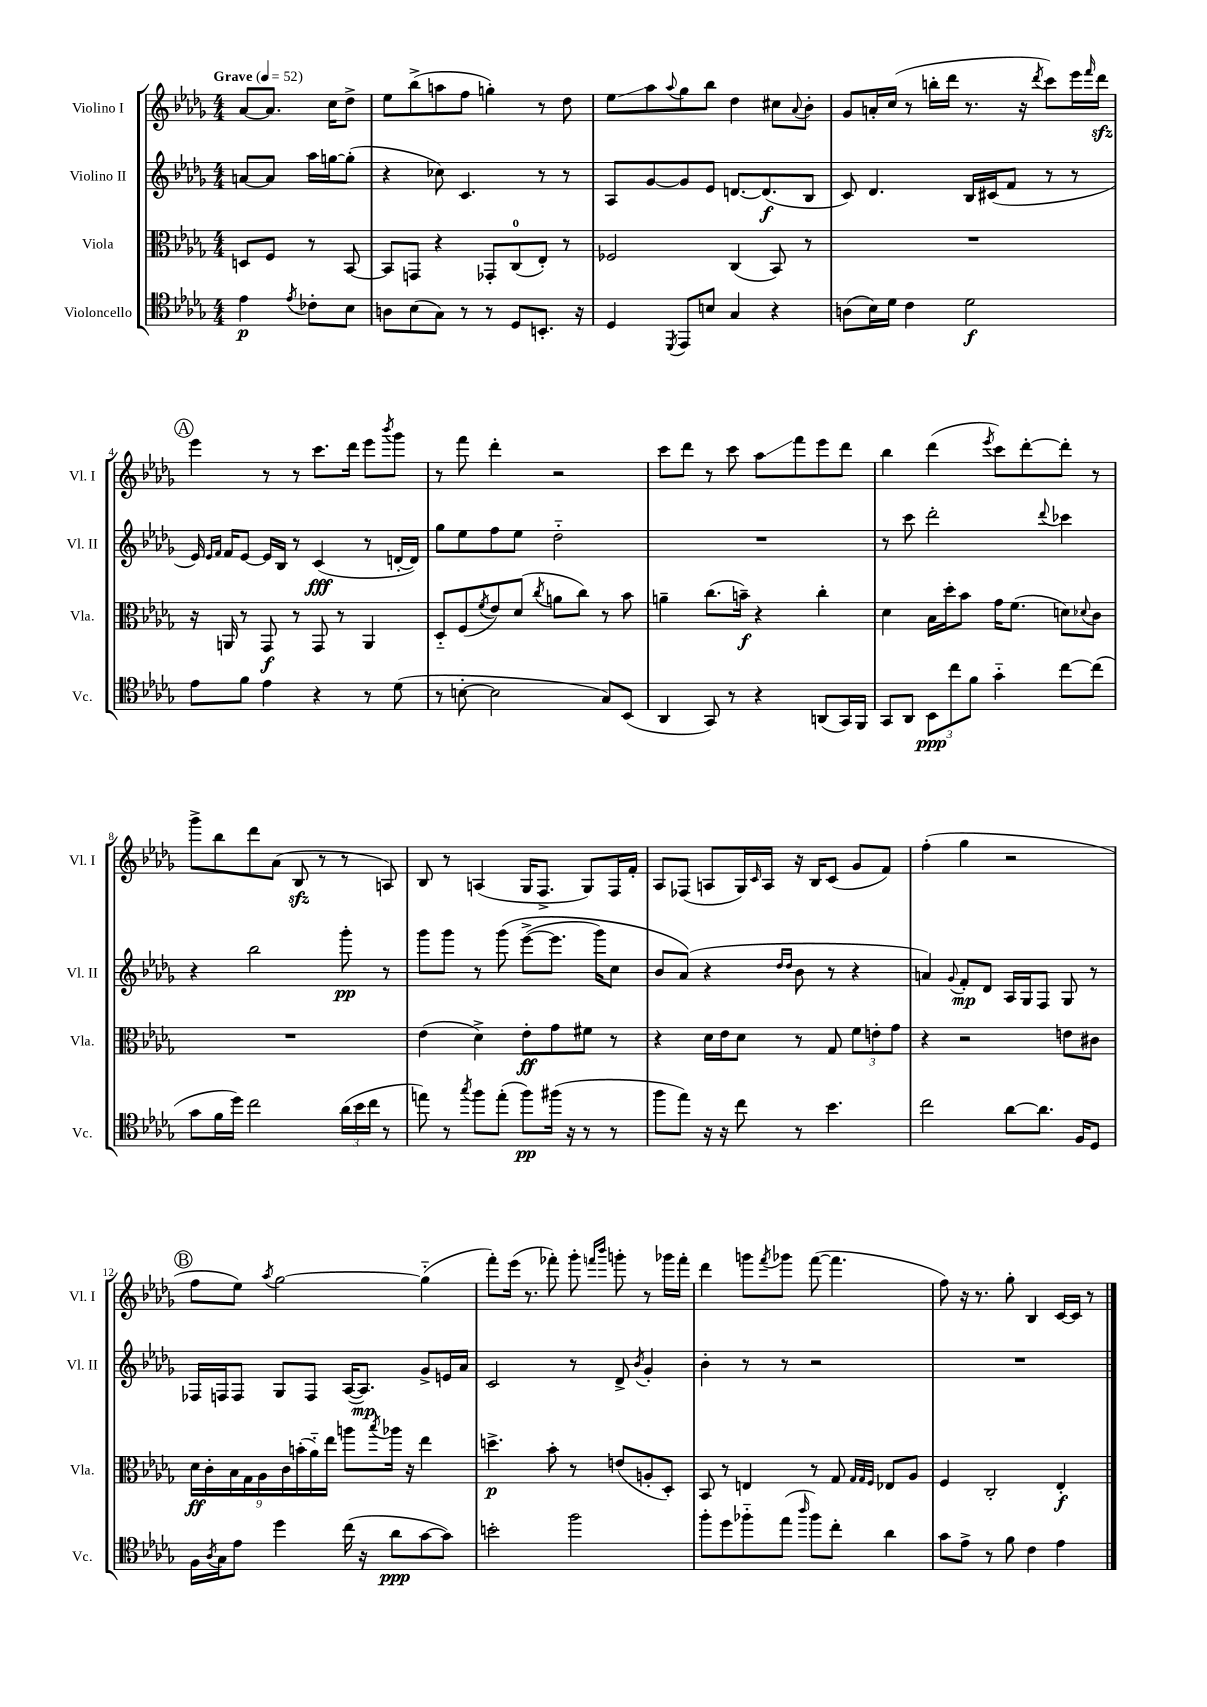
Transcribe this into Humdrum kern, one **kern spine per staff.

**kern	**kern	**kern	**kern
*staff4	*staff3	*staff2	*staff1
*clefC4	*clefC3	*clefG2	*clefG2
*k[b-e-a-d-g-]	*k[b-e-a-d-g-]	*k[b-e-a-d-g-]	*k[b-e-a-d-g-]
*M4/4	*M4/4	*M4/4	*M4/4
*MM52	*MM52	*MM52	*MM52
4e-	8D	[8a	[8a-
.	8F	8a]	8.a-]
8qe-	.	.	.
8c-'	8r	16aa-	.
.	.	[16gg	16cc
8B-	[8BB-	(8gg']	8dd-^
=	=	=	=
8A	8BB-]	4r	8ee-
(8B-	8GG	.	(8bb-^
8G-)	4r	8cc-)	8aa
8r	.	4.c	8ff
8r	8GG-'	.	4gg')
8D-	(8C	.	.
8.BB'	8E-')	8r	8r
.	8r	8r	8dd-
16r	.	.	.
=	=	=	=
4D-	2F-	8A-	8ee-
.	.	[8g-	8aa-
8qDD-	.	.	8qqaa-
8EE-	.	8g-]	8gg-
8B	.	8e-	8bb-
4G-	(4C	[8.d	4dd-
.	.	(8.d]	.
4r	8BB-)	.	8cc#
.	.	.	8qqa-
.	8r	8B-	8b-'
=	=	=	=
(8A	1r	8c)	8g-
16B-)	.	4.d-	16a'
16d-	.	.	(16cc
4c	.	.	8r
.	.	.	16bb'
.	.	.	16ddd-
2d-	.	16B-	8.r
.	.	(16c#	.
.	.	8f	.
.	.	.	16r
.	.	.	8qddd-
.	.	8r	8ccc)
.	.	8r	16eee-
.	.	.	16qqfff
.	.	.	16ddd-
=	=	=	=
8e-	16r	16e-)	4eee-
.	.	16qqe-	.
.	.	16qqf	.
.	16AA	16f	.
8f	8r	[8e-	.
4e-	8GG-	16e-]	8r
.	.	16B-	.
.	8r	8r	8r
4r	8GG-	(4c	8.ccc
.	8r	.	.
.	.	.	16ddd-
8r	4AA	8r	8eee-
.	.	.	8qbbb-
(8d-	.	[16d'	8ggg-
.	.	16d])	.
=	=	=	=
8r	8D-'~	8gg-	8r
[8B'	(8F	8ee-	8fff
.	8qf	.	.
2B]	8e-)	8ff	4ddd-'
.	(8d-	8ee-	.
.	8qcc	.	.
.	8a	2dd-'~	2r
.	8cc)	.	.
8G-)	8r	.	.
(8BB-	8b-	.	.
=	=	=	=
4AA-	4a~	1r	8ccc
.	.	.	8ddd-
8GG-)	(8.cc	.	8r
8r	.	.	8ccc
.	16b~)	.	.
4r	4r	.	8aa-
.	.	.	8fff
(8AA	4cc'	.	8eee-
16GG-)	.	.	8ddd-
16FF	.	.	.
=	=	=	=
8GG-	4d-	8r	4bb-
8AA-	.	8ccc	.
12BB-	16B-	2ddd-'	(4ddd-
.	16dd-'	.	.
12cc	.	.	.
.	8b-	.	.
12f	.	.	.
.	.	.	8qeee-
4g-'~	16g-	.	8ccc)
.	(8.f	.	.
.	.	.	[8ddd-'
.	.	8qqddd-	.
[8cc	8d)	4ccc-	8ddd-']
.	8qqd-	.	.
(8cc]	8c	.	8r
=	=	=	=
8g-	1r	4r	8ggg-^
16f	.	.	8bb-
16dd-)	.	.	.
2cc	.	2bb-	8ddd-
.	.	.	(8a-
.	.	.	8B-
.	.	.	8r
(24a-	.	8ggg-'	8r
24b-	.	.	.
24cc	.	.	.
8r	.	8r	8A)
=	=	=	=
8ee)	(4e-	8ggg-	8B-
8r	.	8ggg-	8r
8qgg-	.	.	.
8ff	4d-^)	8r	(4A
(8ee'	.	&(8ggg-	.
8ff)	8e-'	([8eee-^	16G-
.	.	.	8.F^
(16ff#	8g-	8.eee-]	.
16r	.	.	.
8r	8f#	.	8G-)
.	.	16ggg-)	.
8r	8r	8cc	16F
.	.	.	16f'
=	=	=	=
8ff	4r	8b-	8A-
8ee-)	.	(8a-&)	(8F-
16r	16d-	4r	8A
16r	16e-	.	.
8cc	8d-	.	16G-)
.	.	.	16qqc
.	.	.	16A
.	.	16qqdd-	.
.	.	16qqdd-	.
8r	8r	8b-	16r
.	.	.	16B-
4.b-	8G-	8r	(8c
.	12f	4r	8g-
.	12e'	.	.
.	.	.	8f)
.	12g-	.	.
=	=	=	=
2cc	4r	4a)	(4ff'
.	.	8qqg-	.
.	2r	8f'	4gg-
.	.	8d-	.
[8a-	.	16A-	2r
.	.	16G-	.
8.a-]	.	8F	.
.	8e	8G-	.
16F	.	.	.
8D-	8c#	8r	.
=	=	=	=
16F	18d-	16F-	8ff
.	18c'	.	.
8qA-	.	.	.
16G-	.	16F	.
.	18B-	.	.
8e-	.	8F	8ee-)
.	18G-	.	.
.	18A-	.	.
.	.	.	8qaa-
4dd-	.	8G-	[2gg-
.	18c	.	.
.	(18b'	.	.
.	.	8F	.
.	18a-'~)	.	.
.	18ee-	.	.
(16cc	8aa	([16A-	.
16r	.	8.A-])	.
.	8qbb-	.	.
8a-	16aa-	.	.
.	16r	.	.
[8g-	4ee-	8g-^	(4gg-'~]
8g-])	.	16e	.
.	.	16a-	.
=	=	=	=
2b'	4.dd^	2c	8fff')
.	.	.	(16eee-
.	.	.	8.r
.	8b-'	.	8fff-')
2ff	8r	8r	8ggg-'
.	.	.	16qqfff
.	.	.	16qqbbb-
.	(8e	8d-^	8ggg'
.	.	8qb-	.
.	8A'	4g-'	8r
.	8D-')	.	16ggg-
.	.	.	16fff'
=	=	=	=
8ff'	8BB-	4b-'	4ddd-
8dd-	8r	.	.
8ff-'~	4E	8r	8ggg
.	.	.	8qfff
(8ee-	.	8r	8ggg-
16qqaa-	.	.	.
8ff-)	8r	2r	([8fff
8cc'	8G-	.	4.fff]
.	32qqG-	.	.
.	32qqG-	.	.
.	32qqF	.	.
4a-	8E-	.	.
.	8A-	.	.
=	=	=	=
8g-	4F	1r	8ff)
8e-^	.	.	16r
.	.	.	8.r
8r	2C'	.	.
8f	.	.	8gg-'
4c	.	.	4B-
4e-	4E-'	.	[16c
.	.	.	16c]
.	.	.	8r
==	==	==	==
*-	*-	*-	*-
